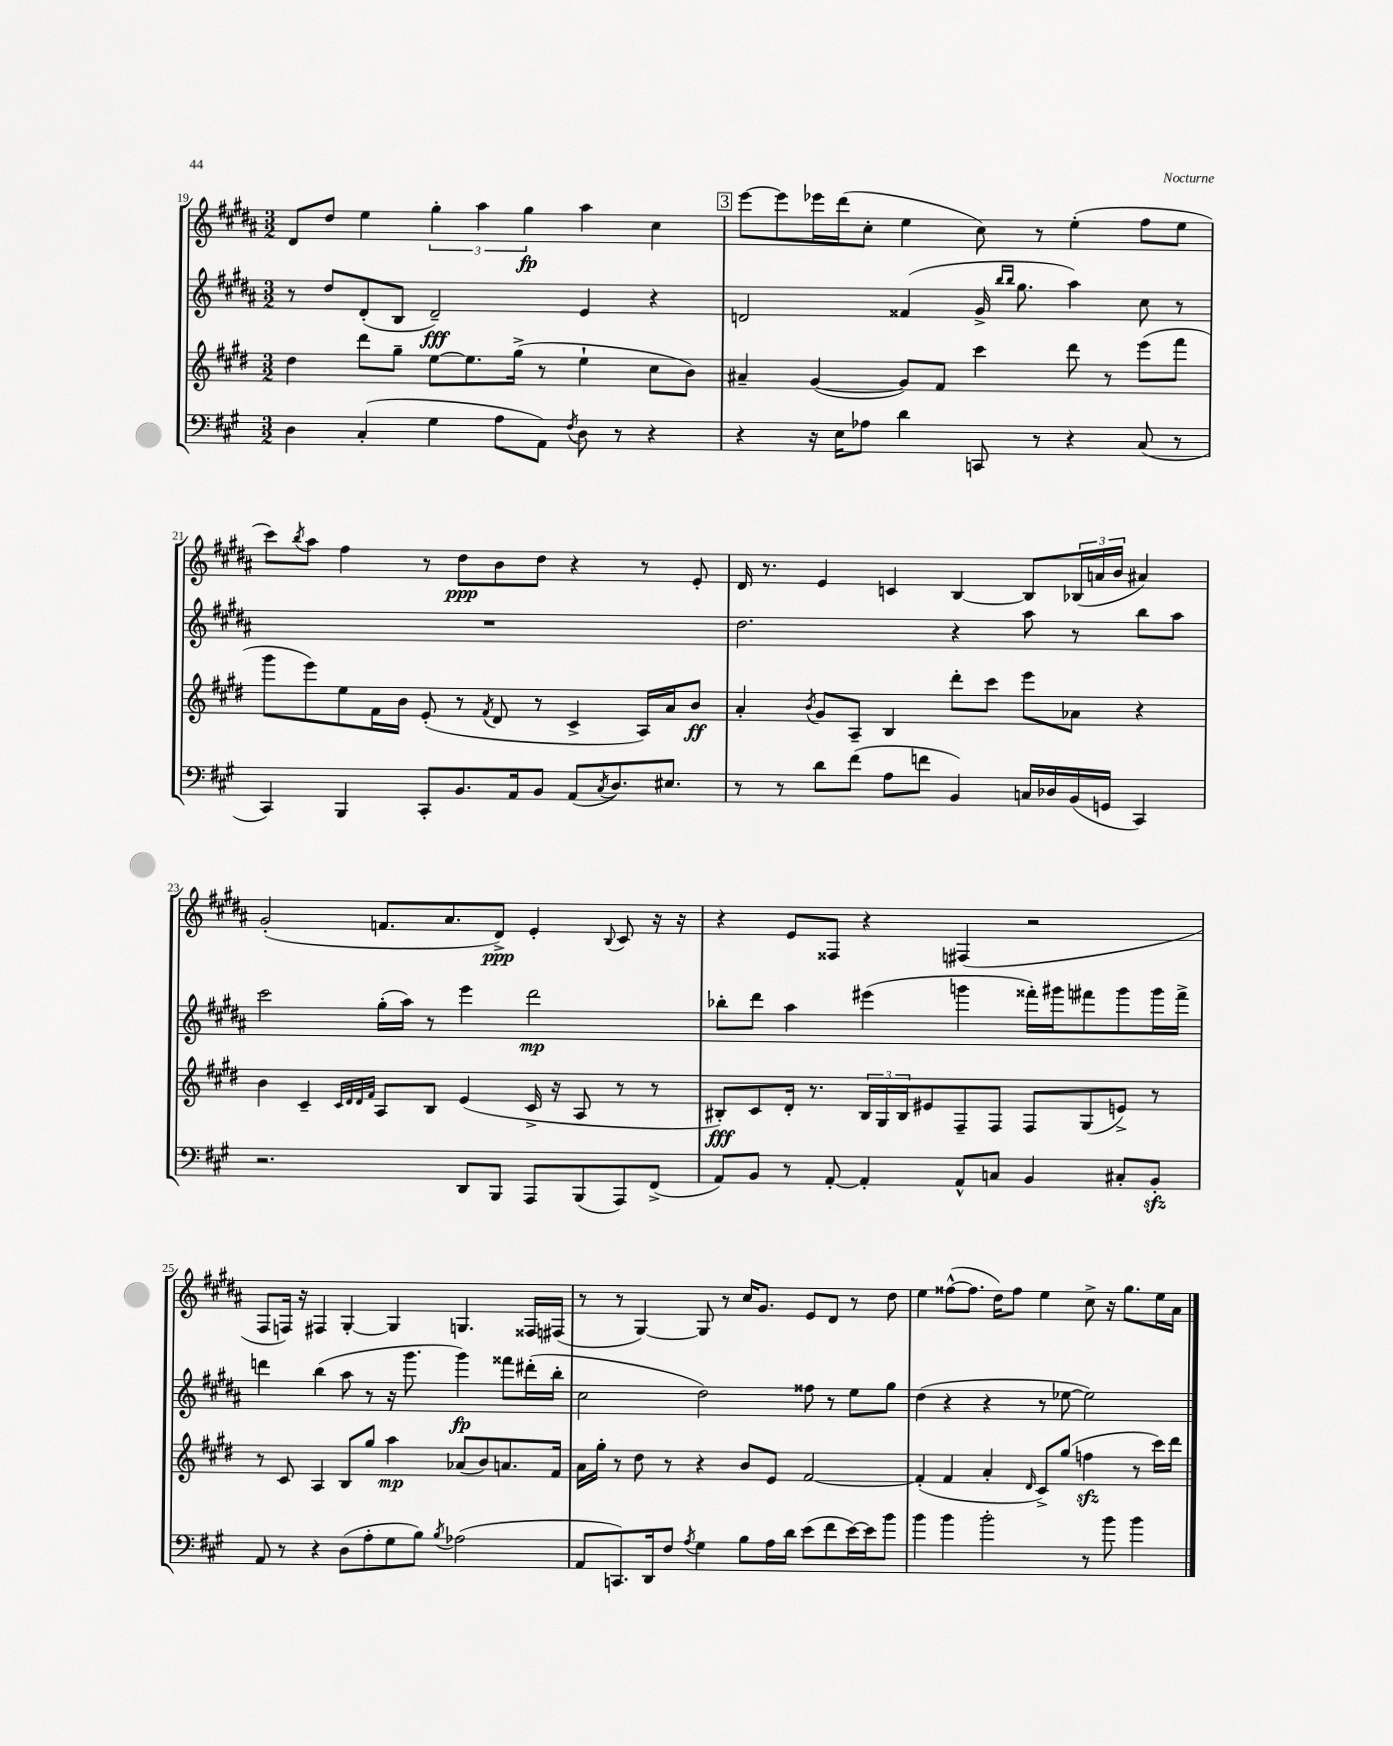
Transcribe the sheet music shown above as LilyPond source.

<<
\new StaffGroup <<
\new Staff = "s0" {
    \clef treble \key b \major \numericTimeSignature \time 3/2
    dis'8 dis''8 e''4 \tuplet 3/2 { gis''4-. ais''4 gis''4\fp } ais''4 cis''4 |
    \mark \markup { \box "3" } e'''8~ e'''8 ees'''16 dis'''16( cis''8-. e''4 cis''8) r8 e''4-.( fis''8 e''8 |
    cis'''8) \acciaccatura { b''8 } ais''8 fis''4 r8 dis''8\ppp b'8 dis''8 r4 r8 e'8-. |
    dis'16 r8. e'4 c'4 b4~ b8 \tuplet 3/2 { bes16( a'16 b'16 } ais'4) |
    gis'2-.( f'8. ais'8. dis'8->\ppp) e'4-. \appoggiatura { b8 } cis'8 r16 r16 |
    r4 e'8 fisis8 r4 fis4( r2 |
    fis8 f16) r16 fis4 gis4~-. gis4 g4. fisis16 fis16( |
    r8 r8 gis4~) gis8 r8 cis''16 gis'8. e'8 dis'8 r8 dis''8 |
    e''4 fisis''8~-^( fisis''8. dis''16) fisis''8 e''4 cis''8-> r16 gis''8. e''16 ais'16 \bar "|." |
}
\new Staff = "s1" {
    \clef treble \key b \major \numericTimeSignature \time 3/2
    r8 dis''8 dis'8-.( b8 dis'2--\fff) e'4 r4 |
    \mark \markup { \box "3" } d'2 fisis'4( gis'16-> \grace { b''16 b''16 } gis''8. ais''4) cis''8 r8 |
    R1. |
    dis''2. r4 ais''8 r8 b''8 ais''8 |
    cis'''2 gis''16-.( ais''16) r8 e'''4 dis'''2\mp |
    bes''8-. dis'''8 ais''4 eis'''4( g'''4 fisis'''16-.) gis'''16 fis'''8 gis'''8 gis'''16 fis'''16-> |
    d'''4 b''4( ais''8 r8 r16 gis'''8. gis'''4\fp) fisis'''8 dis'''16-.( b''16-. |
    cis''2 dis''2) fisis''8 r8 e''8 gis''8 |
    dis''4( r4 r4 r8 ees''8~ ees''2) \bar "|." |
}
\new Staff = "s2" {
    \clef treble \key e \major \numericTimeSignature \time 3/2
    dis''4 dis'''8 gis''8-- e''8~ e''8. gis''16->( r8 e''4-! cis''8 b'8) |
    \mark \markup { \box "3" } ais'4-- gis'4~( gis'8) fis'8 cis'''4 dis'''8 r8 e'''8( fis'''8 |
    gis'''8 e'''8) e''8 fis'16 b'16 e'8-.( r8 \acciaccatura { fis'8 } dis'8 r8 cis'4-> a16) a'16 b'8\ff |
    a'4-. \acciaccatura { b'8 } gis'8 a8-- b4 dis'''8-. cis'''8 e'''8 aes'8 r4 |
    b'4 cis'4-- \grace { cis'32 dis'32 dis'32 fis'32 } a8 b8 e'4( cis'16-> r16 a8 r8 r8 |
    bis8-.\fff) cis'8 dis'16-. r8. \tuplet 3/2 { bis16 gis16 bis16 } eis'8 fis8-- fis8 fis8 gis8( e'8->) r8 |
    r8 cis'8 a4 b8 gis''8 a''4\mp aes'8( b'8) a'8. fis'16 |
    a'16 gis''16-. r8 dis''8 r8 r4 b'8 e'8 fis'2~ |
    fis'4-.( fis'4 a'4-. \grace { dis'16 } cis'8->) gis''8( f''4\sfz r8 cis'''16) dis'''16 \bar "|." |
}
\new Staff = "s3" {
    \clef bass \key a \major \numericTimeSignature \time 3/2
    d4 cis4-.( gis4 a8 a,8) \acciaccatura { fis8 } d8 r8 r4 |
    \mark \markup { \box "3" } r4 r16 e16 aes8 d'4 c,8 r8 r4 cis8( r8 |
    cis,4) b,,4 cis,8-. b,8. a,16 b,8 a,8( \acciaccatura { cis8 } d8.) eis8. |
    r8 r8 d'8 fis'8( a8 f'8 b,4) c16 des16 b,16( g,16 cis,4) |
    r2. d,8 b,,8 a,,8 b,,8( a,,8) fis,8->( |
    a,8) b,8 r8 a,8~-. a,4-. a,8-^ c8 b,4 cis8-. b,8-.\sfz |
    a,8 r8 r4 d8( a8-. gis8 b8) \acciaccatura { b8 } aes2( |
    a,8 c,8.) d,16 fis8 \acciaccatura { a8 } gis4 b8 a16 d'16 e'8( fis'8 e'16~) e'16 b'8 |
    b'4 b'4 b'2-. r8 b'8 b'4 \bar "|." |
}
>>
>>
\layout { \context { \Score currentBarNumber = #19 } }
